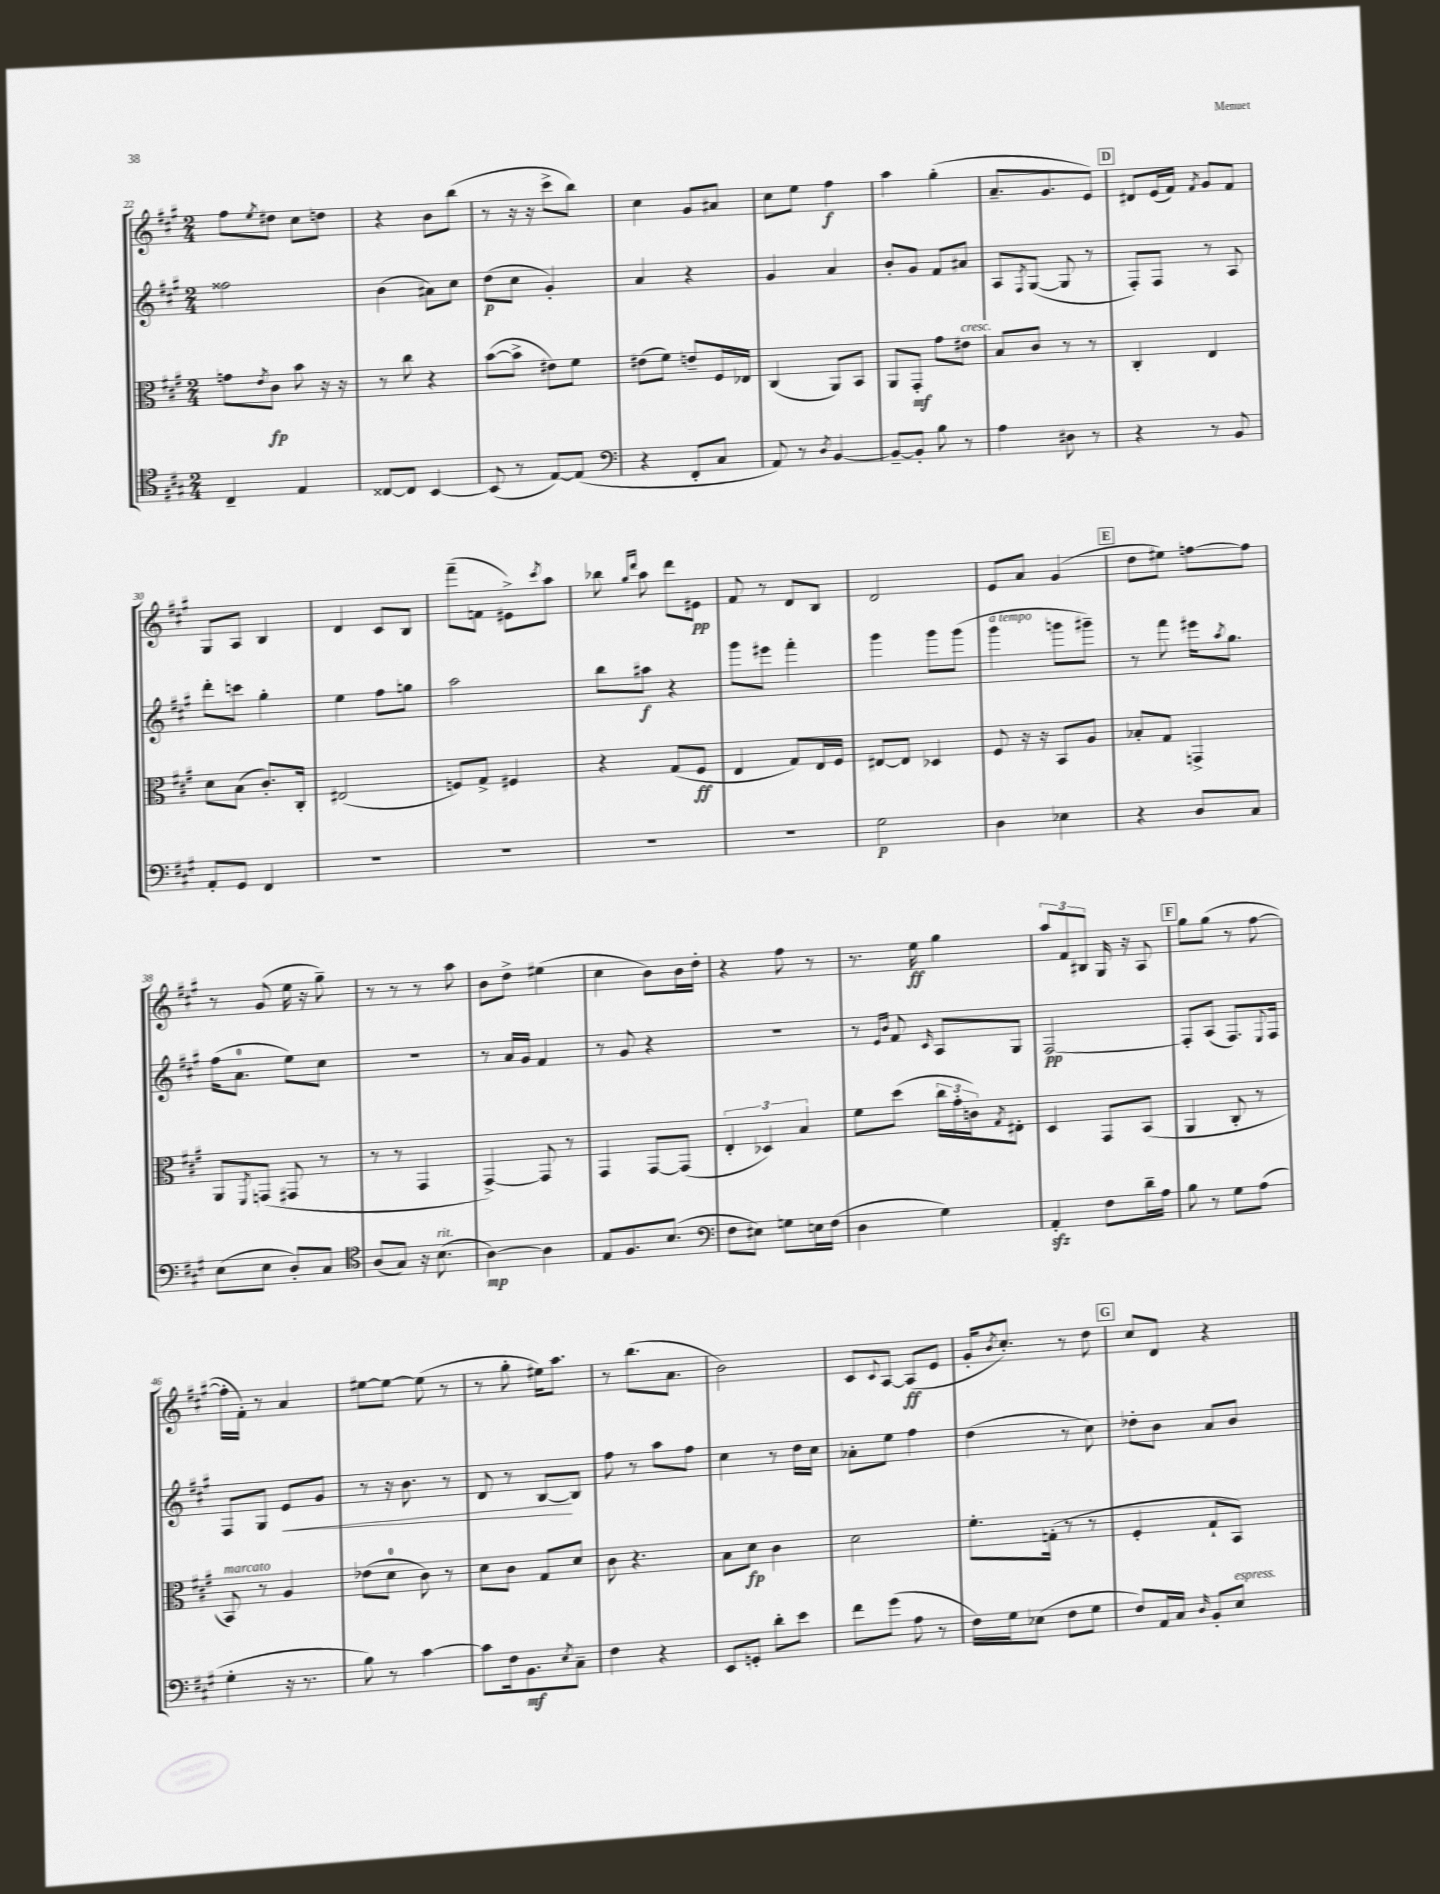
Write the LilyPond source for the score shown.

<<
\new StaffGroup <<
\new Staff = "s0" {
    \clef treble \key a \major \numericTimeSignature \time 2/4
    fis''8 \acciaccatura { e''8 } dis''8 cis''8 d''8 |
    r4 b'8 b''8( |
    r8 r16 r16 cis'''8-> b''8) |
    cis''4 gis'8 ais'8 |
    cis''8 e''8 fis''4\f |
    a''4 gis''4-.( |
    a'8.-- gis'8. e'8) |
    \mark \markup { \box "D" } dis'8 e'16( fis'16) \acciaccatura { fis'8 } gis'8 fis'8 |
    gis8 a8 b4 |
    d'4 cis'8 b8 |
    fis'''8--( f'8 eis'8->) \acciaccatura { cis'''8 } a''8 |
    bes''8 \grace { gis''16 d'''16 } a''8 d'''8 eis'8\pp |
    fis'8 r8 d'8 b8 |
    d'2 |
    e'8 a'8 gis'4( |
    \mark \markup { \box "E" } d''8 eis''8) f''8~ f''8 |
    r8 gis'8( e''16 r16 gis''8--) |
    r8 r8 r8 a''8 |
    b'8 d''8-> eis''4( |
    cis''4 b'8) b'16 d''16-. |
    r4 fis''8 r8 |
    r8. e''16\ff gis''4 |
    \tuplet 3/2 { a''8 fis'8 bis8 } gis16 r16 a8 |
    \mark \markup { \box "F" } gis''8 gis''8( r8 fis''8~ |
    fis''16-. fis'16-.) r8 a'4 |
    eis''8~ eis''8~ eis''8( r8 |
    r8 gis''8-. eis''16) a''8. |
    r8 b''8.( a'8. |
    b'2) |
    cis'8 \appoggiatura { cis'8 } a8~ a8\ff( e'8 |
    gis'16-. \acciaccatura { b'8 } cis''8.-.) r8 d''8 |
    \mark \markup { \box "G" } cis''8 d'8 r4 \bar "|." |
}
\new Staff = "s1" {
    \clef treble \key a \major \numericTimeSignature \time 2/4
    fisis''2 |
    b'4( ais'8) cis''8 |
    d''8\p( cis''8 gis'4-.) |
    a'4 r4 |
    gis'4 a'4 |
    b'8-. gis'8 fis'8 ais'8 |
    a8 \acciaccatura { fis8 } gis8~( gis8 r8 |
    \mark \markup { \box "D" } fis8-.) fis8 r8 a8 |
    d'''8-. c'''8 gis''4-. |
    e''4 fis''8 g''8 |
    a''2 |
    b''8 ais''8\f r4 |
    gis'''8 eis'''8 fis'''4-. |
    gis'''4 gis'''8 gis'''8( |
    gis'''4^\markup { \italic "a tempo" } g'''8 gis'''8--) |
    \mark \markup { \box "E" } r8 fis'''8 eis'''16 \acciaccatura { a''8 } gis''8. |
    fis''16( a'8.-0 e''8) cis''8 |
    R2 |
    r8 a'16 gis'16 fis'4 |
    r8 gis'8 r4 |
    R2 |
    r8 \grace { e'16 b'16 } fis'8 \grace { cis'16 } a8 gis8 |
    fis2~\pp |
    \mark \markup { \box "F" } fis8-. a8( fis8.) \appoggiatura { e8 } fis16 |
    fis8 gis8 e'8\< gis'8 |
    r8 r16 b'8. r8 |
    d'8 r8 b8~\! b8 |
    fis''8 r8 a''8 fis''8 |
    cis''4 r8 d''16 cis''16 |
    aes'8-. e''8 fis''4 |
    d''4( r8 cis''8) |
    \mark \markup { \box "G" } des''8-. b'8 a'8 b'8 \bar "|." |
}
\new Staff = "s2" {
    \clef alto \key a \major \numericTimeSignature \time 2/4
    g'8 \acciaccatura { e'8 } cis'8\fp b'8 r16 r16 |
    r8 cis''8 r4 |
    b'8~( b'8-> eis'8) fis'8 |
    eis'8( fis'8) e'8-- fis16 ees16 |
    cis4( a,8) b,8 |
    a,8 gis,8-.\mf gis'8 eis'8^\markup { \italic "cresc." } |
    b8 cis'8 r8 r8 |
    \mark \markup { \box "D" } cis4-. e4 |
    d'8 b8( cis'8.-.) cis16-. |
    eis2( |
    f8) gis8-> fis4 |
    r4 gis8( fis8\ff |
    e4 gis8) e16 fis16 |
    eis8~ eis8 des4 |
    fis8 r16 r16 b,8 a8 |
    \mark \markup { \box "E" } bes8-. gis8 g,4-> |
    a,8 \acciaccatura { fis,8 } g,8( gis,8 r8 |
    r8 r8 gis,4 |
    gis,4~->) gis,8 r8 |
    gis,4 gis,8~ gis,8( |
    \tuplet 3/2 { e4-. des4) b4 } |
    fis'8 d''8( \tuplet 3/2 { cis''16 gis'16-. c'16) } \acciaccatura { gis8 } eis8-. |
    d4 gis,8 b,8( |
    \mark \markup { \box "F" } a,4 cis8-. r8 |
    b,8^\markup { \italic "marcato" }) r8 a4 |
    ees'8( d'8-0 cis'8) r8 |
    d'8 cis'8 gis8 d'8 |
    cis'8 r4. |
    b8 d'8\fp cis'4 |
    d'2 |
    fis'8.-. g16-.( r8 r8 |
    \mark \markup { \box "G" } fis4-. gis8-! b,8) \bar "|." |
}
\new Staff = "s3" {
    \clef tenor \key a \major \numericTimeSignature \time 2/4
    cis4-- e4 |
    cisis8~ cisis8 b,4~ |
    b,8( r8 e8~) e8( |
    \clef bass r4 fis,8-. cis8 |
    a,8) r8 \acciaccatura { d8 } b,4~ |
    b,8~-- b,8-. b8 r8 |
    a4 dis8 r8 |
    \mark \markup { \box "D" } r4 r8 b,8 |
    a,8-. gis,8 fis,4 |
    R2 |
    R2 |
    R2 |
    R2 |
    gis2\p |
    d4 ees4 |
    \mark \markup { \box "E" } r4 d8 cis8 |
    e8( e8 d8-.) cis8 |
    \clef tenor a8( gis8) r16 b8.^\markup { \italic "rit." }( |
    a4~\mp) a4 |
    e8 fis8. b8.( |
    \clef bass fis8 eis8) g8 e16 fis16( |
    d4 gis4) |
    a,4-.\sfz fis8 d'16-- a16 |
    \mark \markup { \box "F" } b8 r8 gis8 a8( |
    gis4-. r16 r8. |
    b8) r8 cis'4~ |
    cis'8 fis16 b,8.\mf \acciaccatura { e8 } cis8-- |
    fis4 r4 |
    e,8 g,8-. d'8-. e'8 |
    fis'8 gis'8( a8 r8 |
    fis16) gis16 ees8( fis8 gis8 |
    \mark \markup { \box "G" } fis8) a,16 cis16 \grace { d16 } b,8-. e8^\markup { \italic "espress." } \bar "|." |
}
>>
>>
\layout { \context { \Score currentBarNumber = #22 } }
